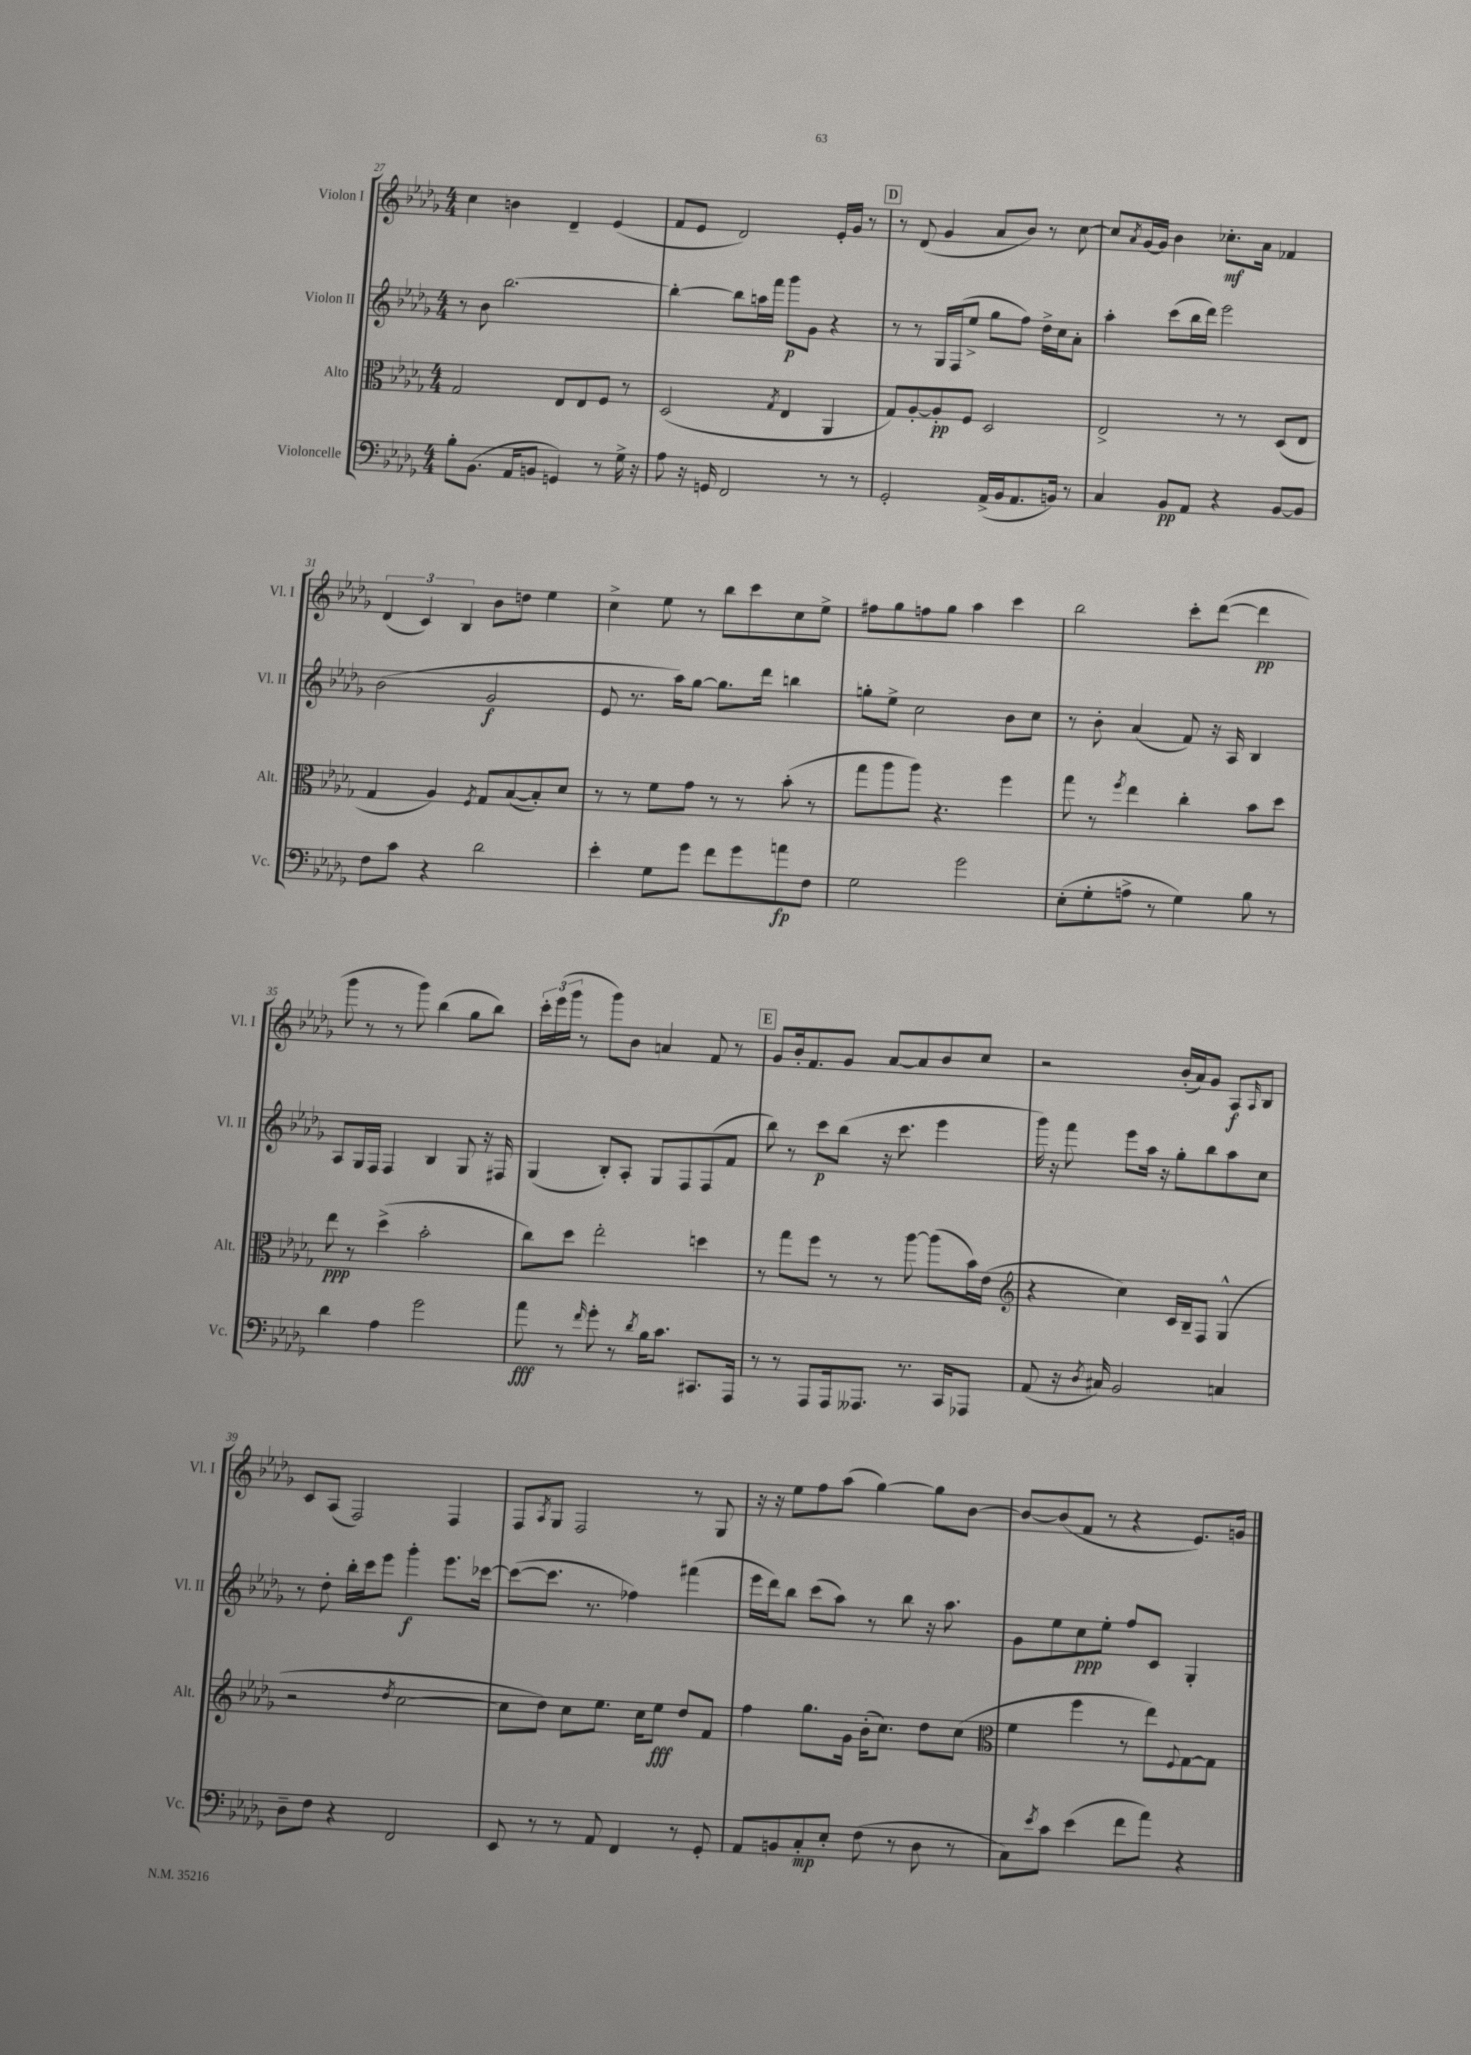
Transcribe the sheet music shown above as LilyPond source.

<<
\new StaffGroup <<
\new Staff = "s0" \with { instrumentName = "Violon I" shortInstrumentName = "Vl. I" } {
    \clef treble \key des \major \numericTimeSignature \time 4/4
    c''4 b'4 des'4-- ees'4( |
    f'8 ees'8 des'2) ees'16-. ges'16 r8 |
    \mark \markup { \box "D" } r8 des'8( ges'4 aes'8 bes'8) r8 c''8~ |
    c''8 \acciaccatura { aes'8 } ges'16~ ges'16 bes'4 ces''8.-.\mf aes'16 fes'4 |
    \tuplet 3/2 { des'4( c'4) bes4 } bes'8 d''8 ees''4 |
    c''4-> ees''8 r8 bes''8 c'''8 c''8 ees''8-> |
    fis''8 ges''8 f''8 ges''8 aes''4 c'''4 |
    bes''2 c'''8-. des'''8~( des'''4\pp |
    ges'''8 r8 r8 ges'''8) bes''4( ges''8 bes''8) |
    \tuplet 3/2 { c'''16-. ees'''16( ges'''16 } r8 ges'''8) bes'8 a'4 f'8 r8 |
    \mark \markup { \box "E" } ges'8 bes'16-. f'8. ges'8 aes'8~ aes'8 bes'8 c''8 |
    r2 bes'16-.( aes'16) ges'8 aes8\f \grace { aes16 } bes8 |
    c'8 aes8( f2) f4 |
    f8 \acciaccatura { aes8 } ges8 f2 r8 ges8 |
    r16 r16 ees''8 f''8 aes''8( ges''4~) ges''8 bes'8~ |
    bes'8~ bes'8( f'8 r8 r4 ees'8.) g'16 \bar "|." |
}
\new Staff = "s1" \with { instrumentName = "Violon II" shortInstrumentName = "Vl. II" } {
    \clef treble \key des \major \numericTimeSignature \time 4/4
    r8 bes'8 bes''2.~ |
    bes''4~-. bes''8 a''16 f'''16 ges'''8\p ges'8 r4 |
    \mark \markup { \box "D" } r8 r8 ges16 f16( ees''8-> ges''8 f''8) des''16-> c''16 aes'8-. |
    aes''4-. c'''8( bes''16 des'''16) ees'''2 |
    bes'2( ges'2\f |
    ees'8 r8. aes''16) ges''8~ ges''8. des'''16 b''4 |
    g''8-. ees''8-> c''2 bes'8 c''8 |
    r8 bes'8-. aes'4( f'8) r16 aes16 bes4 |
    aes8 ges16 f16 f4 bes4 ges8 r16 fis16 |
    ges4( bes8-.) aes8-. ges8 f8 f8( f'8 |
    \mark \markup { \box "E" } bes''8) r8 c'''8\p bes''8( r16 c'''8. ees'''4 |
    ges'''16) r16 f'''8 ees'''8 aes''16 r16 ges''8-. bes''8 aes''8 c''8 |
    r8 des''8-. bes''16-. c'''16 ees'''8 ges'''4-.\f ees'''8. ces'''16~ |
    ces'''8~( ces'''8. r8. fes''4) fis'''4( |
    ees'''16 des'''16) bes''8 c'''8( aes''8) r8 bes''8 r16 aes''8. |
    ges'8 ees''8 c''8\ppp ees''8-. f''8 c'8 ges4-. \bar "|." |
}
\new Staff = "s2" \with { instrumentName = "Alto" shortInstrumentName = "Alt." } {
    \clef alto \key des \major \numericTimeSignature \time 4/4
    ges2 ees8 ees8 f8 r8 |
    des2( \acciaccatura { ges8 } ees4 aes,4 |
    \mark \markup { \box "D" } ges8) aes8~-. aes8-.\pp f8 des2 |
    ees2-> r8 r8 des8( ees8 |
    ges4 aes4) \acciaccatura { f8 } ges8 bes8~( bes8-.) des'8 |
    r8 r8 f'8 ges'8 r8 r8 bes'8-.( r8 |
    ges''8 aes''8 aes''8) r4. f''4 |
    ges''8 r8 \acciaccatura { f''8 } ees''4 c''4-. bes'8 des''8 |
    ees''8\ppp r8 des''4->( bes'2-. |
    c''8) des''8 ees''2-. d''4 |
    \mark \markup { \box "E" } r8 ges''8 f''8 r8 r8 aes''8~ aes''8( bes'16) ees'16( |
    \clef treble r4 c''4) c'16 bes16-- f8 ges4-^( |
    r2 \acciaccatura { des''8 } c''2~ |
    c''8 des''8) c''8 ees''8. c''16 ees''8\fff des''8 f'8 |
    f''4 ges''8. ges'16 bes'16-.( c''8.) des''8 c''8( |
    \clef alto f'4 f''4 r8 ees''8) \appoggiatura { f8 } ges8~ ges8 \bar "|." |
}
\new Staff = "s3" \with { instrumentName = "Violoncelle" shortInstrumentName = "Vc." } {
    \clef bass \key des \major \numericTimeSignature \time 4/4
    bes8-. bes,8.( aes,16 b,8 g,4) r8 ges16-> r16 |
    aes8 r16 g,16 f,2 r8 r8 |
    \mark \markup { \box "D" } ges,2-. aes,16->( bes,16 aes,8. b,16) r8 |
    c4 bes,8\pp aes,8 r4 bes,8~ bes,8 |
    f8 c'8 r4 des'2 |
    ees'4-. ges8 ges'8 f'8 ges'8 a'8\fp f8 |
    ges2 ges'2 |
    ees8-.( ges8-. a8-> r8 ges4) bes8 r8 |
    des'4 aes4 ges'2 |
    aes'8\fff r8 \grace { f'16 } ges'8-. r8 \acciaccatura { des'8 } bes16 c'8. cis,8. aes,,16 |
    \mark \markup { \box "E" } r8 r8 aes,,8 aes,,16 aeses,,8. r8. c,16 aes,,8 |
    aes,8( r16 \acciaccatura { des8 } cis16) bes,2 c4 |
    des8-- f8 r4 f,2 |
    ees,8 r8 r8 aes,8 f,4 r8 ges,8-. |
    aes,8 b,8 c8-.\mp ees8-. f8( r8 des8 r8 |
    c8) \acciaccatura { ees'8 } c'8 ees'4( f'8 aes'8) r4 \bar "|." |
}
>>
>>
\layout { \context { \Score currentBarNumber = #27 } }
